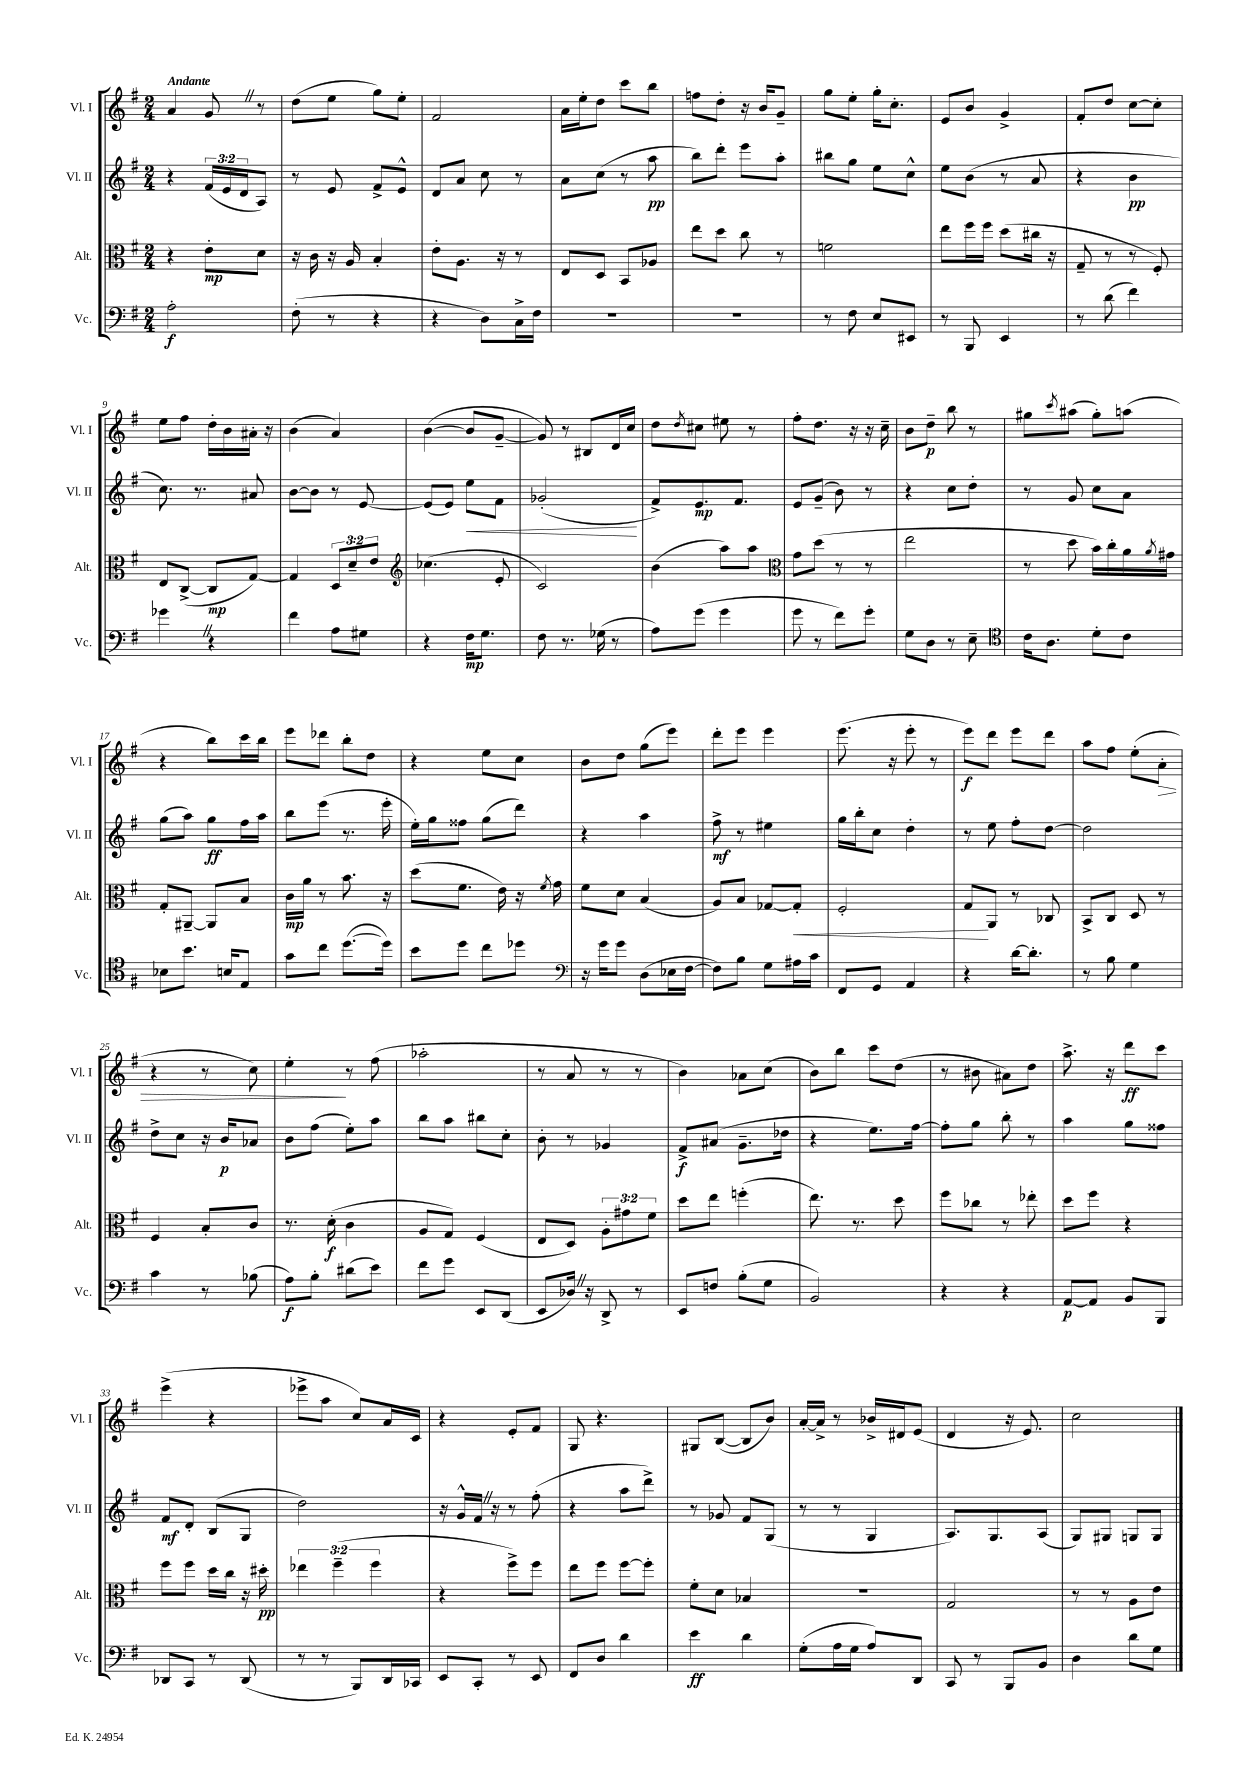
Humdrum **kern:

**kern	**dynam	**kern	**dynam	**kern	**dynam	**kern	**dynam
*part4	*part4	*part3	*part3	*part2	*part2	*part1	*part1
*staff4	*staff4	*staff3	*staff3	*staff2	*staff2	*staff1	*staff1
*I"Vc.	*	*I"Alt.	*	*I"Vl. II	*	*I"Vl. I	*
*I'Vc.	*	*I'Alt.	*	*I'Vl. II	*	*I'Vl. I	*
*clefF4	*	*clefC3	*	*clefG2	*	*clefG2	*
*k[f#]	*	*k[f#]	*	*k[f#]	*	*k[f#]	*
*M2/4	*	*M2/4	*	*M2/4	*	*M2/4	*
=1	=1	=1	=1	=1	=1	=1	=1
!	!	!	!	!	!	!LO:TX:a:B:t=Andante	!
2A'\	f	4r	.	4r	.	4a/	.
.	.	8e'\L	mp	(24f#/LL	.	8gZ/	.
.	.	.	.	24e/	.	.	.
.	.	.	.	24d/J	.	.	.
.	.	8d\J	.	8A/J)	.	8r	.
=2	=2	=2	=2	=2	=2	=2	=2
(8F#'\	.	16r	.	8r	.	(8dd\L	.
.	.	16c\	.	.	.	.	.
8r	.	16r	.	8e/	.	8ee\J	.
.	.	16A/	.	.	.	.	.
4r	.	4B'/	.	8f#^/L	.	8gg\L)	.
.	.	.	.	8e^^/J	.	8ee'\J	.
=3	=3	=3	=3	=3	=3	=3	=3
4r	.	8e'\L	.	8d/L	.	2f#/	.
.	.	8.A\J	.	8a/J	.	.	.
8D\L)	.	.	.	8cc\	.	.	.
.	.	16r	.	.	.	.	.
16C^\L	.	8r	.	8r	.	.	.
16F#\JJ	.	.	.	.	.	.	.
=4	=4	=4	=4	=4	=4	=4	=4
2r	.	8E/L	.	8a\L	.	16a\LL	.
.	.	.	.	.	.	16ee'\J	.
.	.	8D/J	.	(8cc\J	.	8dd\J	.
.	.	8BB/L	.	8r	.	8ccc\L	.
.	.	8A-X/J	.	8aa\	pp	8bb\J	.
=5	=5	=5	=5	=5	=5	=5	=5
2r	.	8ee\L	.	8bb\L)	.	8ffn\L	.
.	.	8dd\J	.	8ddd'\J	.	8dd'\J	.
.	.	8cc\	.	8eee\L	.	16r	.
.	.	.	.	.	.	16b/KL	.
.	.	8r	.	8aa'\J	.	8g~/J	.
=6	=6	=6	=6	=6	=6	=6	=6
8r	.	2fn\	.	8bb#X\L	.	8gg\L	.
8F#\	.	.	.	8gg\J	.	8ee'\J	.
8E/L	.	.	.	8ee\L	.	16gg'\KL	.
.	.	.	.	.	.	8.cc'\J	.
8EE#X/J	.	.	.	8cc^^\J	.	.	.
=7	=7	=7	=7	=7	=7	=7	=7
8r	.	8ee\L	.	8ee\L	.	8e/L	.
8BBB/	.	16ff#\L	.	(8b\J	.	8b/J	.
.	.	16ff#\JJ	.	.	.	.	.
4EE/	.	(8dd\L	.	8r	.	4g^/	.
.	.	16cc#X\Jk	.	8a/	.	.	.
.	.	16r	.	.	.	.	.
=8	=8	=8	=8	=8	=8	=8	=8
8r	.	8G~/	.	4r	.	8f#'/L	.
(8d\	.	8r	.	.	.	8dd/J	.
4f#\)	.	8r	.	4b\	pp	[8cc\L	.
.	.	8F#'/)	.	.	.	8cc'\J]	.
!!LO:LB:g=z
=9	=9	=9	=9	=9	=9	=9	=9
4g-XZ\	.	8E/L	.	8.cc\)	.	8ee\L	.
.	.	([8C^/J	.	.	.	8ff#\J	.
.	.	.	.	8.r	.	.	.
4r	.	8C/L]	mp	.	.	16dd'\LL	.
.	.	.	.	.	.	16b\	.
.	.	[8G/J)	.	8a#X/	.	16a#X'\JJ	.
.	.	.	.	.	.	16r	.
=10	=10	=10	=10	=10	=10	=10	=10
4f#\	.	4G/]	.	[8b\L	.	(4b\	.
.	.	.	.	8b\J]	.	.	.
8A\L	.	12D/L	.	8r	.	4a/)	.
.	.	12d~/	.	.	.	.	.
8G#X\J	.	.	.	[8e/	.	.	.
.	.	12e/J	.	.	.	.	.
=11	=11	=11	=11	=11	=11	=11	=11
*	*	*clefG2	*	*	*	*	*
4r	.	(4.cc-X\	.	(8e/L]	.	([4b\	.
.	.	.	.	8e/J)	.	.	.
!	!	!	!	!	!LO:HP:b	!	!
16F#\KL	mp	.	.	8ee\L	<	8b/L]	.
8.G\J	.	.	.	.	.	.	.
.	.	8e'/	.	8f#\J	.	[8g~/J	.
=12	=12	=12	=12	=12	=12	=12	=12
8F#\	.	2c/)	.	(2g-X'/	.	8g/])	.
8.r	.	.	.	.	.	8r	.
.	.	.	.	.	.	8B#X/L	.
(16G-X\	.	.	.	.	.	.	.
8r	.	.	.	.	.	16d/L	.
.	.	.	.	.	.	16cc/JJ	.
.	.	.	.	.	[	.	.
=13	=13	=13	=13	=13	=13	=13	=13
8A\L)	.	(4b\	.	8f#^/L)	.	8dd\L	.
.	.	.	.	.	.	8qdd/	.
(8g\J	.	.	.	8.e/	mp	8cc#X\J	.
4g\	.	8aa\L)	.	.	.	8ee#X\	.
.	.	.	.	8.f#/J	.	.	.
.	.	8aa\J	.	.	.	8r	.
=14	=14	=14	=14	=14	=14	=14	=14
*	*	*clefC3	*	*	*	*	*
8g\	.	8g\L	.	8e/L	.	8ff#'\L	.
8r	.	(8dd\J	.	(8g~/J	.	8.dd\J	.
8f#\L)	.	8r	.	8b\)	.	.	.
.	.	.	.	.	.	16r	.
8g'\J	.	8r	.	8r	.	16r	.
.	.	.	.	.	.	16cc~\	.
=15	=15	=15	=15	=15	=15	=15	=15
8G\L	.	2ee\	.	4r	.	8b\L	.
8D\J	.	.	.	.	.	8dd~\J	p
8r	.	.	.	8cc\L	.	8bb\	.
8E~\	.	.	.	8dd'\J	.	8r	.
=16	=16	=16	=16	=16	=16	=16	=16
*clefC4	*	*	*	*	*	*	*
16c\KL	.	8r	.	8r	.	8gg#X\L	.
8.A\J	.	.	.	.	.	.	.
.	.	.	.	.	.	8qccc/	.
.	.	8dd\	.	8g/	.	(8aa#X\J	.
8d'\L	.	16b\LL)	.	8cc\L	.	8gg#'\L)	.
.	.	16cc'\	.	.	.	.	.
8c\J	.	16a\	.	8a\J	.	(8aan\J	.
.	.	8qa/	.	.	.	.	.
.	.	16g#X\JJ	.	.	.	.	.
!!LO:LB:g=z
=17	=17	=17	=17	=17	=17	=17	=17
8B-X\L	.	8G'/L	.	(8gg\L	.	4r	.
8.b\J	.	[8AA#X~/J	.	8aa\J)	.	.	.
.	.	8AA#/L]	.	8gg\L	ff	8bb\L)	.
16Bn/KL	.	.	.	.	.	.	.
8E/J	.	8B/J	.	16ff#\L	.	16ccc\L	.
.	.	.	.	16aa\JJ	.	16bb\JJ	.
=18	=18	=18	=18	=18	=18	=18	=18
8g\L	.	16c\LL	mp	8bb\L	.	8eee\L	.
.	.	16a\JJ	.	.	.	.	.
8cc\J	.	8r	.	(8eee\J	.	8ddd-X\J	.
([8.dd\L	.	8.b\	.	8.r	.	8bb'\L	.
.	.	.	.	.	.	8dd\J	.
16dd\Jk])	.	16r	.	16eee'\	.	.	.
=19	=19	=19	=19	=19	=19	=19	=19
8b\L	.	(8dd\L	.	16ee'\LL)	.	4r	.
.	.	.	.	16gg\J	.	.	.
8dd\J	.	8.f#\J	.	8ff##X\J	.	.	.
8cc\L	.	.	.	(8gg\L	.	8ee\L	.
.	.	16e\)	.	.	.	.	.
8dd-X\J	.	16r	.	8ddd\J)	.	8cc\J	.
.	.	8qf#/	.	.	.	.	.
.	.	16g\	.	.	.	.	.
=20	=20	=20	=20	=20	=20	=20	=20
*clefF4	*	*	*	*	*	*	*
16r	.	8f#\L	.	4r	.	8b\L	.
16g\KL	.	.	.	.	.	.	.
8g\J	.	8d\J	.	.	.	8dd\J	.
(8D\L	.	(4B/	.	4aa\	.	(8gg\L	.
16E-X\L	.	.	.	.	.	8eee\J)	.
[16F#\JJ	.	.	.	.	.	.	.
=21	=21	=21	=21	=21	=21	=21	=21
8F#\L])	.	8A/L)	.	8ff#^\	mf	8ddd'\L	.
8B\J	.	8B/J	.	8r	.	8eee\J	.
8G\L	.	[8G-X/L	.	4ee#X\	.	4eee\	.
!	!	!	!LO:HP:b	!	!	!	!
16A#X\L	.	8G-'/J]	<	.	.	.	.
16c\JJ	.	.	.	.	.	.	.
=22	=22	=22	=22	=22	=22	=22	=22
8FF#/L	.	2F#'/	.	16gg\LL	.	(8.eee\	.
.	.	.	.	16bb'\J	.	.	.
8GG/J	.	.	.	8cc\J	.	.	.
.	.	.	.	.	.	16r	.
4AA/	.	.	.	4dd'\	.	8eee'\	.
.	.	.	.	.	.	8r	.
=23	=23	=23	=23	=23	=23	=23	=23
4r	.	8G/L	.	8r	.	8eee\L)	f
.	.	8AA/J	[	8ee\	.	8ddd\J	.
[16d\KL	.	8r	.	8ff#'\L	.	8eee\L	.
8.d'\J]	.	.	.	.	.	.	.
.	.	8C-X/	.	[8dd\J	.	8ddd\J	.
=24	=24	=24	=24	=24	=24	=24	=24
8r	.	8BB^/L	.	2dd\]	.	8aa\L	.
8B\	.	8C/J	.	.	.	8ff#\J	.
4G\	.	8D/	.	.	.	(8ee'\L	.
!	!	!	!	!	!	!	!LO:HP:b
.	.	8r	.	.	.	8a'\J	>
!!LO:LB:g=z
=25	=25	=25	=25	=25	=25	=25	=25
4c\	.	4F#/	.	8dd^\L	.	4r	.
.	.	.	.	8cc\J	.	.	.
8r	.	8B'/L	.	16r	.	8r	.
.	.	.	.	16b/KL	p	.	.
(8B-X\	.	8c/J	.	8a-X/J	.	8cc\)	.
=26	=26	=26	=26	=26	=26	=26	=26
8A\L)	f	8.r	.	8b\L	.	4ee'\	.
8B'\J	.	.	.	(8ff#\J	.	.	.
.	.	(16d'\	f	.	.	.	.
(8d#X\L	.	4c\	.	8ee'\L)	.	8r	]
8e\J)	.	.	.	8aa\J	.	(8ff#\	.
=27	=27	=27	=27	=27	=27	=27	=27
8f#\L	.	8A/L	.	8bb\L	.	2aa-X'\	.
8g\J	.	8G/J)	.	8aa\J	.	.	.
8EE/L	.	(4F#/	.	8bb#X\L	.	.	.
(8DD/J	.	.	.	8cc'\J	.	.	.
=28	=28	=28	=28	=28	=28	=28	=28
8EE/L	.	8E/L	.	8b'\	.	8r	.
16D-XZ/Jk)	.	8D/J)	.	8r	.	8a/	.
16r	.	.	.	.	.	.	.
8DD^/	.	12A'\L	.	4g-X/	.	8r	.
.	.	12g#X\	.	.	.	.	.
8r	.	.	.	.	.	8r	.
.	.	12f#\J	.	.	.	.	.
=29	=29	=29	=29	=29	=29	=29	=29
8EE/L	.	8dd\L	.	8f#^/L	f	4b\)	.
8Fn/J	.	8ee\J	.	(8a#X/J	.	.	.
(8B'\L	.	(4ffn'\	.	8.g~\L	.	8a-X\L	.
8G\J	.	.	.	.	.	(8cc\J	.
.	.	.	.	16dd-X\Jk	.	.	.
=30	=30	=30	=30	=30	=30	=30	=30
2BB/)	.	8.ee\)	.	4r	.	8b\L)	.
.	.	.	.	.	.	8bb\J	.
.	.	8.r	.	.	.	.	.
.	.	.	.	8.ee\L)	.	8ccc\L	.
.	.	8dd\	.	.	.	(8dd\J	.
.	.	.	.	[16ff#\Jk	.	.	.
=31	=31	=31	=31	=31	=31	=31	=31
4r	.	8ff#\L	.	8ff#'\L]	.	8r	.
.	.	8cc-X\J	.	8gg\J	.	8b#X\	.
4r	.	8r	.	8bb'\	.	8a#X\L)	.
.	.	8ee-X'\	.	8r	.	8dd\J	.
=32	=32	=32	=32	=32	=32	=32	=32
[8AA/L	p	8dd\L	.	4aa\	.	8.aa^\	.
8AA/J]	.	8ff#\J	.	.	.	.	.
.	.	.	.	.	.	16r	.
8BB/L	.	4r	.	8gg\L	.	8ddd\L	ff
8BBB/J	.	.	.	8ff##X\J	.	8ccc\J	.
!!LO:LB:g=z
=33	=33	=33	=33	=33	=33	=33	=33
8DD-X/L	.	8ff#\L	.	8f#/L	mf	(4eee^\	.
8CC/J	.	8ff#\J	.	8d'/J	.	.	.
8r	.	16dd\LL	.	(8B/L	.	4r	.
.	.	16cc\JJ	.	.	.	.	.
(8DD-/	.	16r	.	8G/J	.	.	.
.	.	16dd#X'\	pp	.	.	.	.
=34	=34	=34	=34	=34	=34	=34	=34
8r	.	6ee-X\	.	2dd\)	.	8eee-X^\L	.
8r	.	.	.	.	.	8aa\J	.
.	.	(6ff#~\	.	.	.	.	.
8BBB/L)	.	.	.	.	.	8cc/L)	.
.	.	6ff#\	.	.	.	.	.
16DD/L	.	.	.	.	.	16a/L	.
16CC-X/JJ	.	.	.	.	.	16c/JJ	.
=35	=35	=35	=35	=35	=35	=35	=35
8EE/L	.	4r	.	16r	.	4r	.
.	.	.	.	16g^^/LL	.	.	.
8CC'/J	.	.	.	16f#Z/JJ	.	.	.
.	.	.	.	16r	.	.	.
8r	.	8ff#^\L)	.	8r	.	8e'/L	.
8EE/	.	8ff#\J	.	(8ff#'\	.	8f#/J	.
=36	=36	=36	=36	=36	=36	=36	=36
8FF#/L	.	8ee\L	.	4r	.	8G/	.
8D/J	.	8ff#\J	.	.	.	4.r	.
4d\	.	[8ff#\L	.	8aa\L	.	.	.
.	.	8ff#'\J]	.	8ddd^\J)	.	.	.
=37	=37	=37	=37	=37	=37	=37	=37
4e\	ff	8f#'\L	.	8r	.	8G#X/L	.
.	.	8d\J	.	8g-X/	.	([8B/J	.
4d\	.	4B-X/	.	8f#/L	.	8B/L]	.
.	.	.	.	(8G/J	.	8b/J)	.
=38	=38	=38	=38	=38	=38	=38	=38
(8G'\L	.	2r	.	8r	.	[16a'/LL	.
.	.	.	.	.	.	16a^/JJ]	.
16A\L	.	.	.	8r	.	8r	.
16G\JJ	.	.	.	.	.	.	.
8A/L)	.	.	.	4G/	.	16b-X^/LL	.
.	.	.	.	.	.	16d#X/J	.
8DD/J	.	.	.	.	.	(8e/J	.
=39	=39	=39	=39	=39	=39	=39	=39
8CC/	.	2G/	.	8.A/L)	.	4d/	.
8r	.	.	.	.	.	.	.
.	.	.	.	8.G/	.	.	.
8BBB/L	.	.	.	.	.	16r	.
.	.	.	.	.	.	8.e/)	.
8BB/J	.	.	.	(8A/J	.	.	.
=40	=40	=40	=40	=40	=40	=40	=40
4D\	.	8r	.	8G/L)	.	2cc\	.
.	.	8r	.	8G#X/J	.	.	.
8d\L	.	8A\L	.	8Gn/L	.	.	.
8G\J	.	8e\J	.	8G/J	.	.	.
==	==	==	==	==	==	==	==
*-	*-	*-	*-	*-	*-	*-	*-
